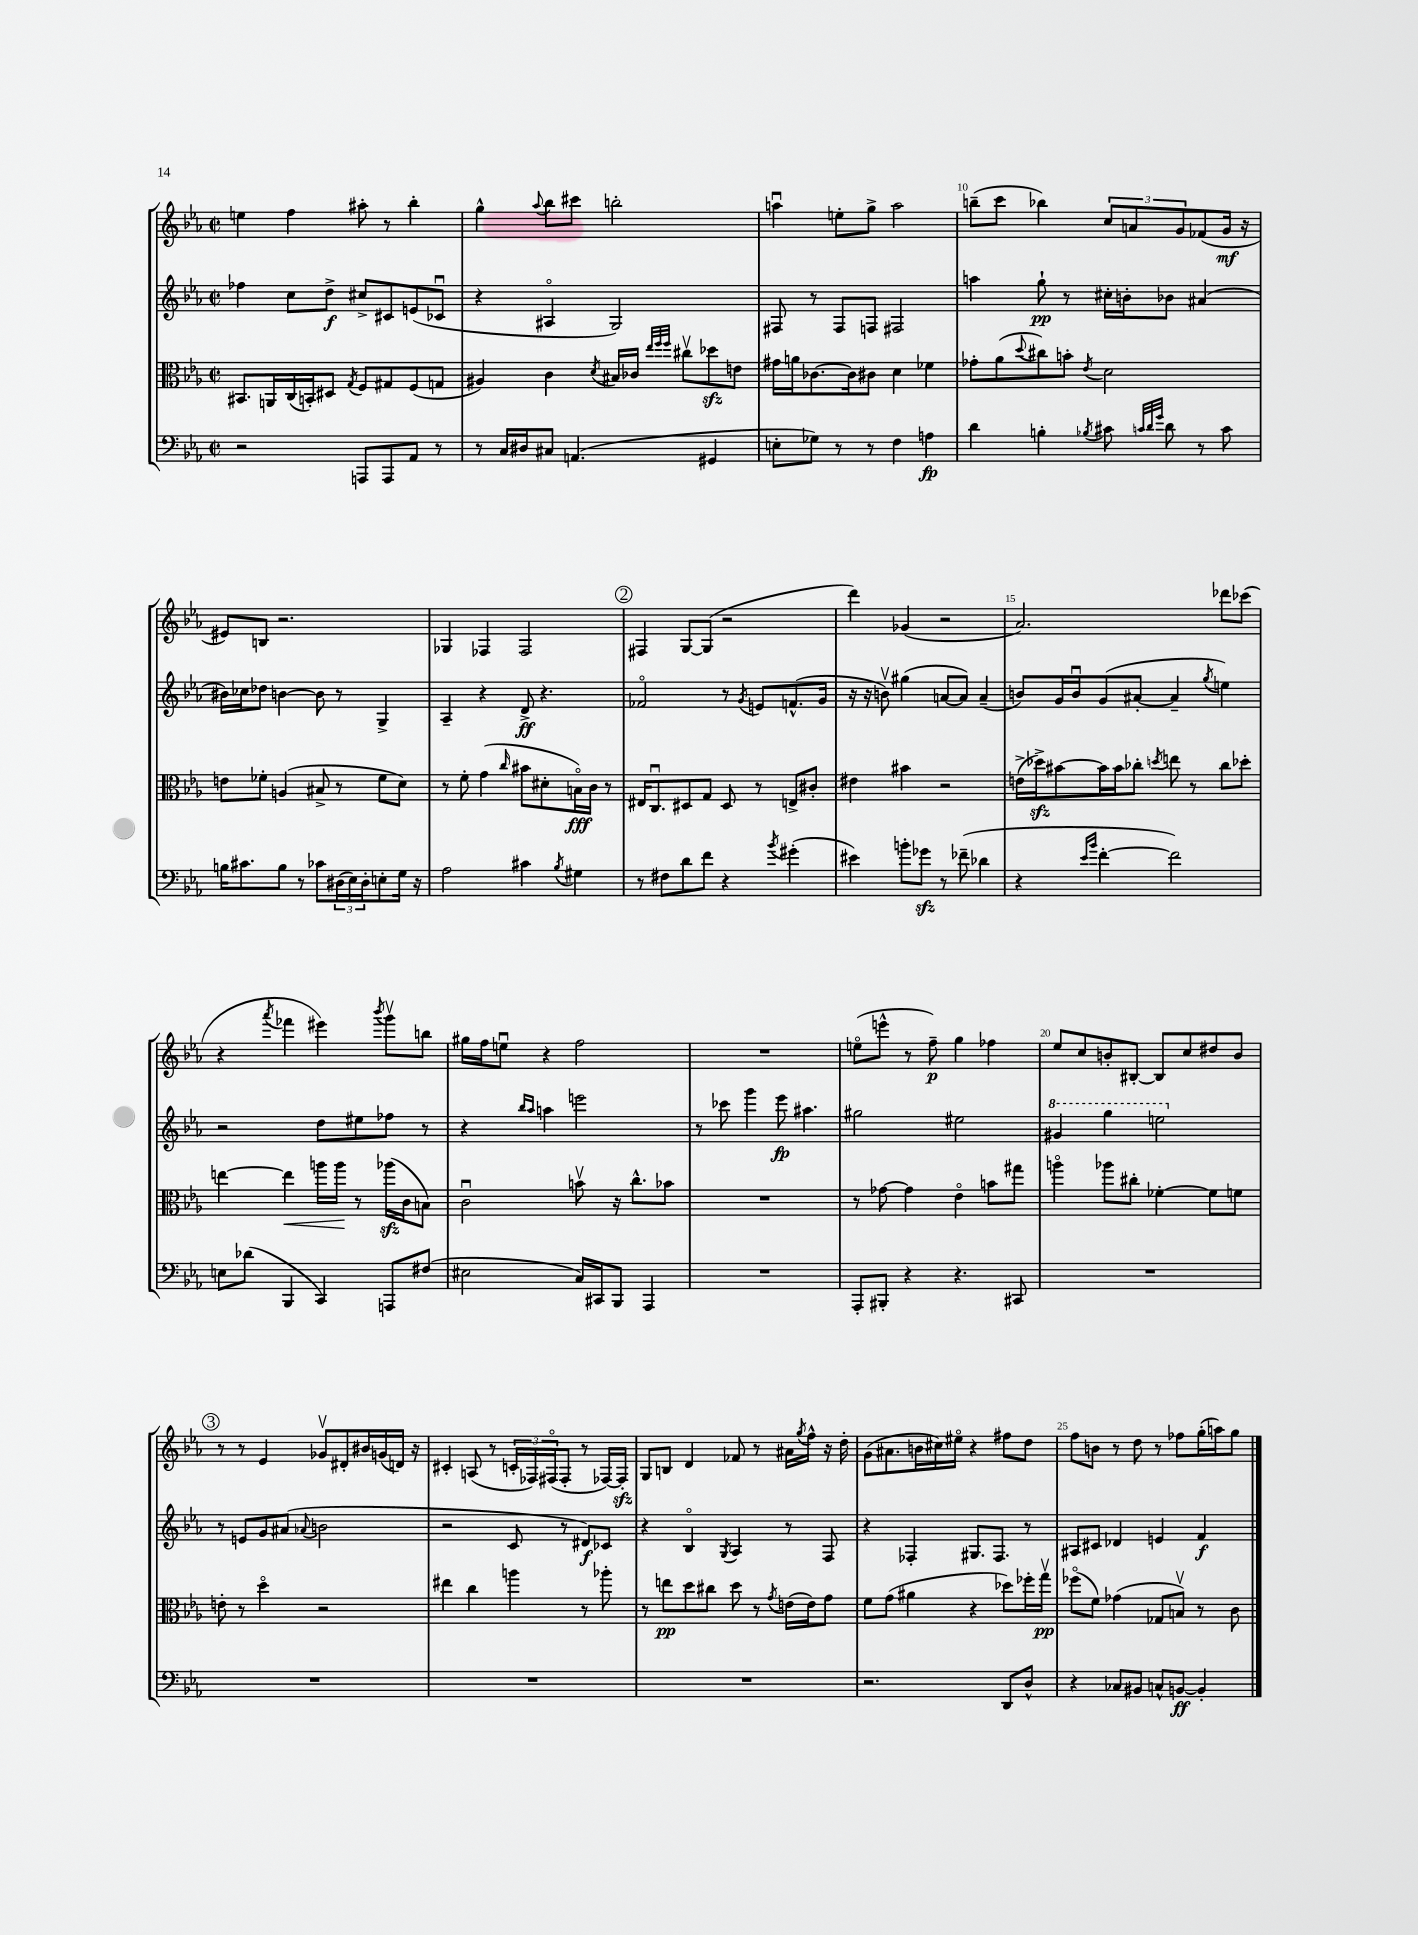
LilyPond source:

<<
\new StaffGroup <<
\new Staff = "s0" {
    \clef treble \key ees \major \defaultTimeSignature \time 2/2
    e''4 f''4 ais''8-. r8 bes''4-. |
    g''4-^ \appoggiatura { aes''8 } bes''8 cis'''8 b''2-. |
    a''4\downbow e''8-. g''8-> a''2 |
    b''8--( c'''8 bes''4) \tuplet 3/2 { c''8 a'8 g'8 } fes'8( g'16\mf r16 |
    eis'8) b8 r2. |
    ges4 fes4 fes2 |
    \mark \markup { \circle "2" } fis4 g8~ g8( r2 |
    d'''4) ges'4( r2 |
    aes'2.) des'''8 ces'''8( |
    r4 \acciaccatura { aes'''8 } fes'''4 eis'''4) \acciaccatura { bes'''8 } g'''8\upbow b''8 |
    gis''16 f''16 e''8\downbow r4 f''2 |
    R1 |
    e''8\flageolet( e'''8-^ r8 f''8--\p) g''4 fes''4 |
    ees''8 c''8 b'8-. bis8~-. bis8 c''8 dis''8 b'8 |
    \mark \markup { \circle "3" } r8 r8 ees'4 ges'8\upbow dis'8-. bis'16 g'16( d'16) r16 |
    cis'4-. a8( r8 \tuplet 3/2 { c'16-. fes16) fis16\flageolet( } fis8-. r8 fes16~) fes16-.\sfz |
    g8 b8 d'4 fes'8 r8 ais'16 \acciaccatura { g''8 } f''16-^ r16 d''16-. |
    g'8( ais'8. b'16 cis''16) eis''16\flageolet r4 fis''8 d''8 |
    f''8 b'8 r8 d''8 r8 fes''8 g''16-.( a''16) g''8 \bar "|." |
}
\new Staff = "s1" {
    \clef treble \key ees \major \defaultTimeSignature \time 2/2
    fes''4 c''8 d''8->\f cis''8-> cis'8 e'8( ces'8\downbow |
    r4 ais4\flageolet g2) |
    fis8 r8 fis8 f8 fis2 |
    a''4 g''8-!\pp r8 cis''16-. b'16-. bes'8 ais'4( |
    bis'16) ces''16 des''8 b'4~ b'8 r8 g4-> |
    aes4-- r4 d'8->\ff r4. |
    \mark \markup { \circle "2" } fes'2\flageolet r8 \acciaccatura { g'8 } e'8 f'8.-^( g'16 |
    r16 r16 b'8\upbow) gis''4( a'8~ a'8) a'4--( |
    b'8) g'16 b'16\downbow g'8( ais'8~-. ais'4-- \acciaccatura { g''8 } e''4) |
    r2 d''8 eis''8 fes''8 r8 |
    r4 \grace { bes''16 aes''16 } a''4 e'''2 |
    r8 ces'''8 g'''4 ees'''8\fp ais''4. |
    gis''2 eis''2 |
    \ottava #1 gis''4 g'''4 e'''2 \ottava #0 |
    \mark \markup { \circle "3" } r8 e'8 g'8 ais'8( \appoggiatura { aes'8 } b'2 |
    r2 c'8 r8 dis'8\f) ces'8 |
    r4 bes4\flageolet \acciaccatura { g8 } aes4 r8 f8 |
    r4 fes4-. gis8. fes8. r8 |
    ais8 cis'8 des'4 e'4 f'4\f \bar "|." |
}
\new Staff = "s2" {
    \clef alto \key ees \major \defaultTimeSignature \time 2/2
    bis,8. a,16 c16( b,16-.) dis8 \acciaccatura { g8 } f8 gis8 f8( g8 |
    ais4) c'4 \acciaccatura { d'8 } bis16 ces'16 \grace { ees''32 f''32 f''32 } cis''8\upbow des''8\sfz e'8 |
    gis'16 a'16 ces'8.~ ces'16 cis'8 d'4 fes'4 |
    ges'8-. aes'8( \appoggiatura { d''8 } cis''8) b'8-. \acciaccatura { ees'8 } d'2 |
    e'8 fes'8-. a4( bis8-> r8 fes'8 d'8) |
    r8 f'8-. g'4( \grace { c''16 } bis'8 dis'8-. b16\flageolet\fff) c'16 r8 |
    \mark \markup { \circle "2" } eis16 c8.\downbow dis8 g8 dis8 r8 e8-> cis'8-. |
    eis'4 bis'4 r2 |
    e'16->( des''16->\sfz) bis'8~ bis'16 bis'16 ces''8-. \acciaccatura { d''8 } e''8 r8 ces''8 des''8-. |
    e''4~ e''4\< a''16 a''16\! r8 aes''16\sfz( c'16 b8) |
    c'2\downbow b'8\upbow r16 c''8.-^ bes'8 |
    R1 |
    r8 ges'8~ ges'4 ees'4\flageolet b'8 gis''8 |
    a''4\flageolet aes''8 cis''8-. fes'4~-. fes'8 f'8 |
    \mark \markup { \circle "3" } e'8-. r8 d''4\flageolet r2 |
    eis''4 c''4 a''4 r8 aes''8-. |
    r8 e''8\pp d''8 cis''8 d''8 r8 \acciaccatura { g'8 } e'16( e'16) g'8 |
    f'8 g'8( ais'4 r4 des''8) fes''16-. g''16\upbow\pp |
    fes''8\flageolet( f'8) ges'4( ges8 b8\upbow) r8 c'8 \bar "|." |
}
\new Staff = "s3" {
    \clef bass \key ees \major \defaultTimeSignature \time 2/2
    r2 a,,8 a,,8 aes,8 r8 |
    r8 c16 dis16 cis8 a,4.( gis,4 |
    e8-. ges8) r8 r8 f4 a4\fp |
    d'4 b4-. \acciaccatura { bes8 } cis'8 \grace { c'32 d'32 g'32 } d'8 r8 c'8 |
    b16 cis'8. b8 r8 ces'8 \tuplet 3/2 { dis16( ees16) dis16-. } e8-. g16 r16 |
    aes2 cis'4 \acciaccatura { bes8 } gis4 |
    \mark \markup { \circle "2" } r8 fis8 d'8 f'8 r4 \acciaccatura { bes'8 } gis'4-.( |
    eis'4) b'8-. ges'8\sfz r8 fes'8--( des'4 |
    r4 \grace { ees'16 bes'16 } f'4~-. f'2) |
    e8 des'8( bes,,4 c,4) a,,8 fis8( |
    eis2 c16) cis,16 bes,,8 aes,,4 |
    R1 |
    aes,,8-. bis,,8-. r4 r4. cis,8 |
    R1 |
    \mark \markup { \circle "3" } R1 |
    R1 |
    R1 |
    r2. d,8 d8-^ |
    r4 ces8 bis,8 c8-^ b,8~\ff b,4-. \bar "|." |
}
>>
>>
\layout { \context { \Score currentBarNumber = #7 \override BarNumber.break-visibility = ##(#f #t #t) barNumberVisibility = #(every-nth-bar-number-visible 5) } }
